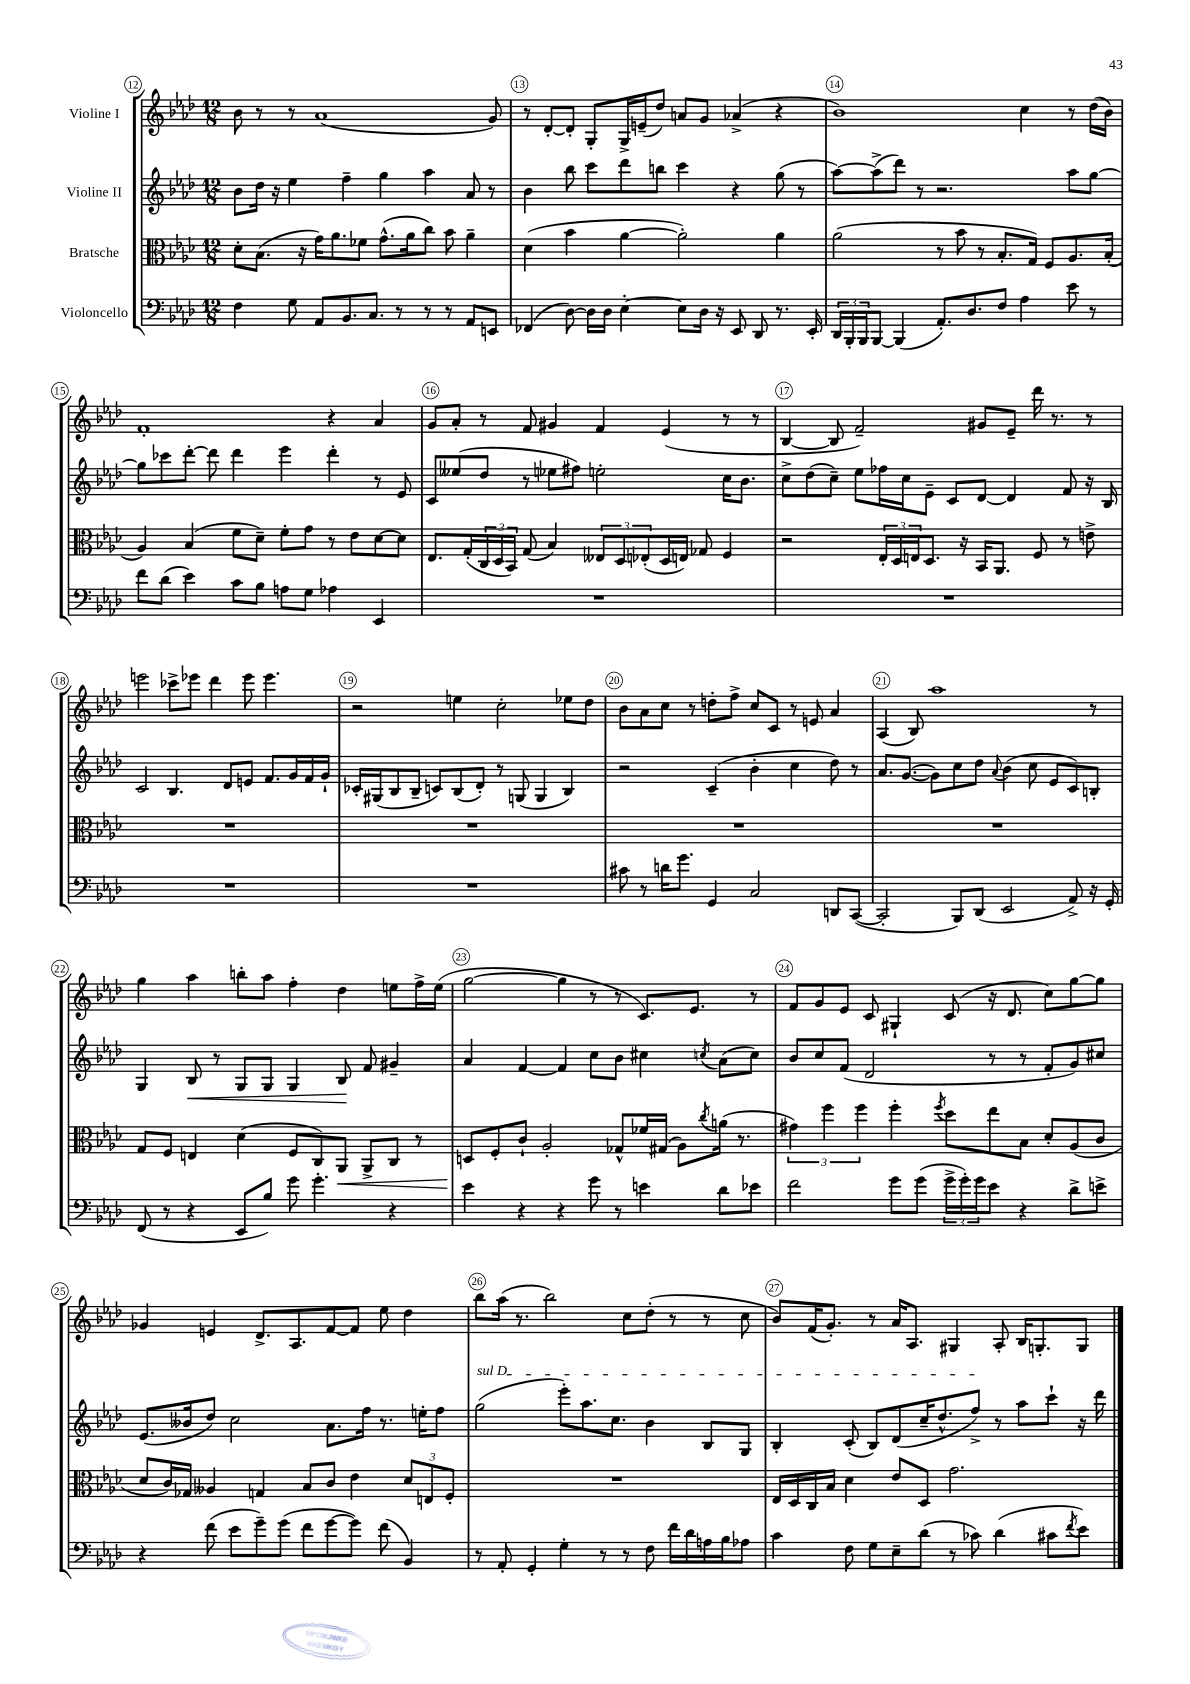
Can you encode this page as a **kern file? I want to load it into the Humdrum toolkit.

**kern	**kern	**kern	**kern
*staff4	*staff3	*staff2	*staff1
*clefF4	*clefC3	*clefG2	*clefG2
*k[b-e-a-d-]	*k[b-e-a-d-]	*k[b-e-a-d-]	*k[b-e-a-d-]
*M12/8	*M12/8	*M12/8	*M12/8
4F\	8d-'\L	8b-\L	8b-\
.	(8.B-\J	16dd-\Jk	8r
.	.	16r	.
8G\	.	4ee-\	8r
.	16r	.	.
8AA-/L	16g\LK)	.	(1a-
.	8.a-\	.	.
8.BB-/	.	4ff~\	.
.	8f-\J	.	.
8.C/J	.	.	.
.	(8.g^^\L	4gg\	.
8r	.	.	.
.	16a-\k	.	.
8r	8cc\J)	4aa-\	.
8r	8b-\	.	.
8AA-/L	4a-~\	8a-/	.
8EE/J	.	8r	8g/)
=	=	=	=
(4FF-/	(4d-\	4b-\	8r
.	.	.	[8d-'/L
[8D-\)	4b-\	8bb-\	8d-'/]J
16D-\]LL	.	8ccc\L	8G'/L
16D-\JJ	.	.	.
[4E-'\	[4a-\	8ddd-\	16G^/L
.	.	.	(16e~/J
.	.	8bb\J	8dd-/J)
8E-\]L	2a-'\])	4ccc\	8a/L
16D-\Jk	.	.	8g/J
16r	.	.	.
8EE-/	.	4r	(4a-^/
8DD-/	.	.	.
8.r	4a-\	(8gg\	4r
.	.	8r	.
16EE-'/	.	.	.
=	=	=	=
24DD-/LL	(2a-\	[8aa-\L)	1b-)
24BBB-'/	.	.	.
24BBB-/J	.	.	.
[8BBB-/J	.	(8aa-^\]	.
(4BBB-/]	.	8ddd-\J)	.
.	.	8r	.
8.AA-'/L)	8r	2.r	.
.	8b-\	.	.
8.D-/	.	.	.
.	8r	.	.
8F/J	8.B-'/L	.	.
4A-\	.	.	4cc\
.	16G/Jk)	.	.
.	8F/L	.	.
8e-\	8.A-/	8aa-\L	8r
8r	.	[8gg\J	(16dd-\LL
.	(16B-'/Jk	.	16b-\JJ)
=	=	=	=
8f\L	4A-/)	8gg\]L	1f'
(8d-\J	.	8ccc-\	.
4e-\)	(4B-/	[8ddd-'\J	.
.	.	8ddd-\]	.
8c\L	8f\L	4ddd-\	.
8B-\J	8d-~\J)	.	.
8A\L	8f'\L	4eee-\	.
8G\J	8g\J	.	.
4A-\	8r	4ddd-'\	4r
.	8e-\L	.	.
4EE-/	[8d-\	8r	4a-/
.	8d-\]J	8e-/	.
=	=	=	=
1.r	8.E-/L	8c/L	8g/L
.	.	(8ee--/	8a-'/J
.	(16G'/L	.	.
.	24C/	8dd-/J	8r
.	24D-/	.	.
.	24BB-/JJ)	.	.
.	(8G/	8r	8f/
.	4B-/)	8ee-\L	4g#/
.	.	8ff#\J)	.
.	12E--/L	2ee'\	4f/
.	12D-/	.	.
.	(12E-'/	.	.
.	16D-/L	.	(4e-/
.	16E/JJ)	.	.
.	8G-/	.	.
.	4F/	16cc\LK	8r
.	.	8.b-\J	.
.	.	.	8r
=	=	=	=
1.r	2r	8cc^\L	[4B-/
.	.	(8dd-\	.
.	.	8cc~\J)	8B-/]
.	.	8ee-\L	2f~/)
.	24E-'/LL	16ff-\L	.
.	24D-/	.	.
.	.	16cc\J	.
.	24E/J	.	.
.	8.D-/J	8e-~\J	.
.	.	8c/L	.
.	16r	.	.
.	16BB-/LK	[8d-/J	8g#/L
.	8.AA-/J	.	.
.	.	4d-/]	8e-~/J
.	8F/	.	16ddd-\
.	.	.	8.r
.	8r	8f/	.
.	8e^\	16r	8r
.	.	16B-/	.
=	=	=	=
1.r	1.r	2c/	2eee\
.	.	4.B-/	8ccc-^\L
.	.	.	8eee-\J
.	.	.	4ddd-\
.	.	8d-/L	.
.	.	8e/J	8eee-\
.	.	8.f/L	4.eee-\
.	.	16g/L	.
.	.	16f/	.
.	.	16g`/JJ	.
=	=	=	=
1.r	1.r	16c-'/LL	2r
.	.	(16G#/J	.
.	.	8B-/	.
.	.	8B-~/J	.
.	.	8c/L)	.
.	.	(8B-/	4ee\
.	.	8d-'/J)	.
.	.	8r	2cc'\
.	.	(8G/	.
.	.	4G/	.
.	.	4B-/)	8ee-\L
.	.	.	8dd-\J
=	=	=	=
8c#\	1.r	2r	8b-\L
8r	.	.	8a-\
16d\LK	.	.	8cc\J
8.g\J	.	.	.
.	.	.	8r
4GG/	.	(4c~/	8dd'\L
.	.	.	8ff^\J
2C/	.	4b-'\	8cc/L
.	.	.	8c/J
.	.	4cc\	8r
.	.	.	8e/
8DD/L	.	8dd-\)	4a-/
([8CC/J	.	8r	.
=	=	=	=
2CC'/]	1.r	8.a-/L	(4A-/
.	.	([8.g/J	.
.	.	.	8B-/)
.	.	8g\]L)	1aa-
8BBB-/L)	.	8cc\	.
(8DD-/J	.	8dd-\J	.
.	.	8qqa-/	.
2EE-/	.	(4b-\	.
.	.	8cc\	.
.	.	8e-/L	.
8AA-^/)	.	8c/)	.
16r	.	8B'/J	8r
16GG'/	.	.	.
=	=	=	=
(8FF/	8G/L	4G/	4gg\
8r	8F/J	.	.
4r	4E/	8B-/	4aa-\
.	.	8r	.
8EE-/L	(4d-\	8G/L	8bb'\L
8B-/J)	.	8G/J	8aa-\J
8g\	8F/L	4G/	4ff'\
4.g'\	8C/)	.	.
.	8AA-/J	8B-/	4dd-\
.	8AA-^/L	8f/	.
4r	8C/J	4g#~/	8ee\L
.	8r	.	16ff^\L
.	.	.	(16ee\JJ
=	=	=	=
4e-\	8D/L	4a-/	[2gg\
.	8F'/	.	.
4r	8c`/J	[4f/	.
.	2A-'/	.	.
4r	.	4f/]	4gg\]
8g\	.	8cc\L	8r
8r	8G-^^/L	8b-\J	8r
4e\	16f-/L	4cc#\	8.c/L)
.	(16G#/JJ	.	.
.	8A-\L)	.	.
.	.	.	8.e-/J
.	8qcc/	8qcc/	.
8d-\L	(16a\Jk	(8a-\L	.
.	8.r	.	.
8e-\J	.	8cc\J)	8r
=	=	=	=
2f\	6g#\)	8b-/L	8f/L
.	.	8cc/	8g/
.	6ff\	.	.
.	.	(8f/J	8e-/J
.	6ff\	.	.
.	.	2d-/	8c/
8g\L	4ff'\	.	4G#`/
(8g\J	.	.	.
.	8qff/	.	.
24g^\LL	8dd-\L	.	(8c/
24g'\)	.	.	.
24g\J	.	.	.
8e-\J	8ee-\	8r	16r
.	.	.	8.d-/
4r	8B-\J	8r	.
.	8d-'/L	8f'/L	8cc\L)
8d-^\L	(8A-/	8g/)	[8gg\
8e^\J	8c/J	8cc#/J	8gg\]J
=	=	=	=
4r	8d-/L	(8.e-/L	4g-/
.	16c/L)	.	.
.	16G-/JJ	16b--/k	.
(8f\	4A--/	8dd-/J)	4e/
8e-\L	.	2cc\	.
8g~\)	4G/	.	8.d-^/L
(8g\J	.	.	.
.	.	.	8.A-/
8f\L	8B-/L	.	.
[8g\	8c/J	8.a-\L	[8f/
8g\]J)	4e-\	.	8f/]J
.	.	16ff\Jk	.
(8f\	.	8.r	8ee-\
4BB-/)	12d-/L	.	4dd-\
.	.	16ee'\LK	.
.	12E/	.	.
.	.	8ff\J	.
.	12F'/J	.	.
=	=	=	=
8r	1.r	(2gg\	8bb-\L
8AA-'/	.	.	(16aa-\Jk
.	.	.	8.r
4GG'/	.	.	.
.	.	.	2bb-\)
4G'\	.	8eee-'\L)	.
.	.	8.aa-\	.
8r	.	.	.
.	.	8.cc\J	.
8r	.	.	8cc\L
8F\	.	4b-\	(8dd-'\J
16f\LL	.	.	8r
16d-\	.	.	.
16A\	.	8B-/L	8r
16B-\J	.	.	.
8A-\J	.	8G/J	8cc\
=	=	=	=
4c\	16E-/LL	4B-'/	8b-/L)
.	16D-/	.	.
.	16C/	.	(16f/K
.	16B-/JJ	.	8.g'/J)
8F\	4d-\	(8c'/	.
8G\L	.	8B-/L)	8r
8E-~\	8e-/L	(8d-/	16a-/LK
.	.	.	8.A-/J
(8d-\J	8D-/J	16cc~/K	.
.	.	8.dd-^^/	.
8r	2.g\	.	4G#/
8c-\)	.	8ff^/J)	.
(4d-\	.	8r	8A-'/
.	.	8aa-\L	16B-/LK
.	.	.	8.G'/
8c#\L	.	8ccc`\J	.
8qf/	.	.	.
8e-\J)	.	16r	8G/J
.	.	16ddd-\	.
==	==	==	==
*-	*-	*-	*-
